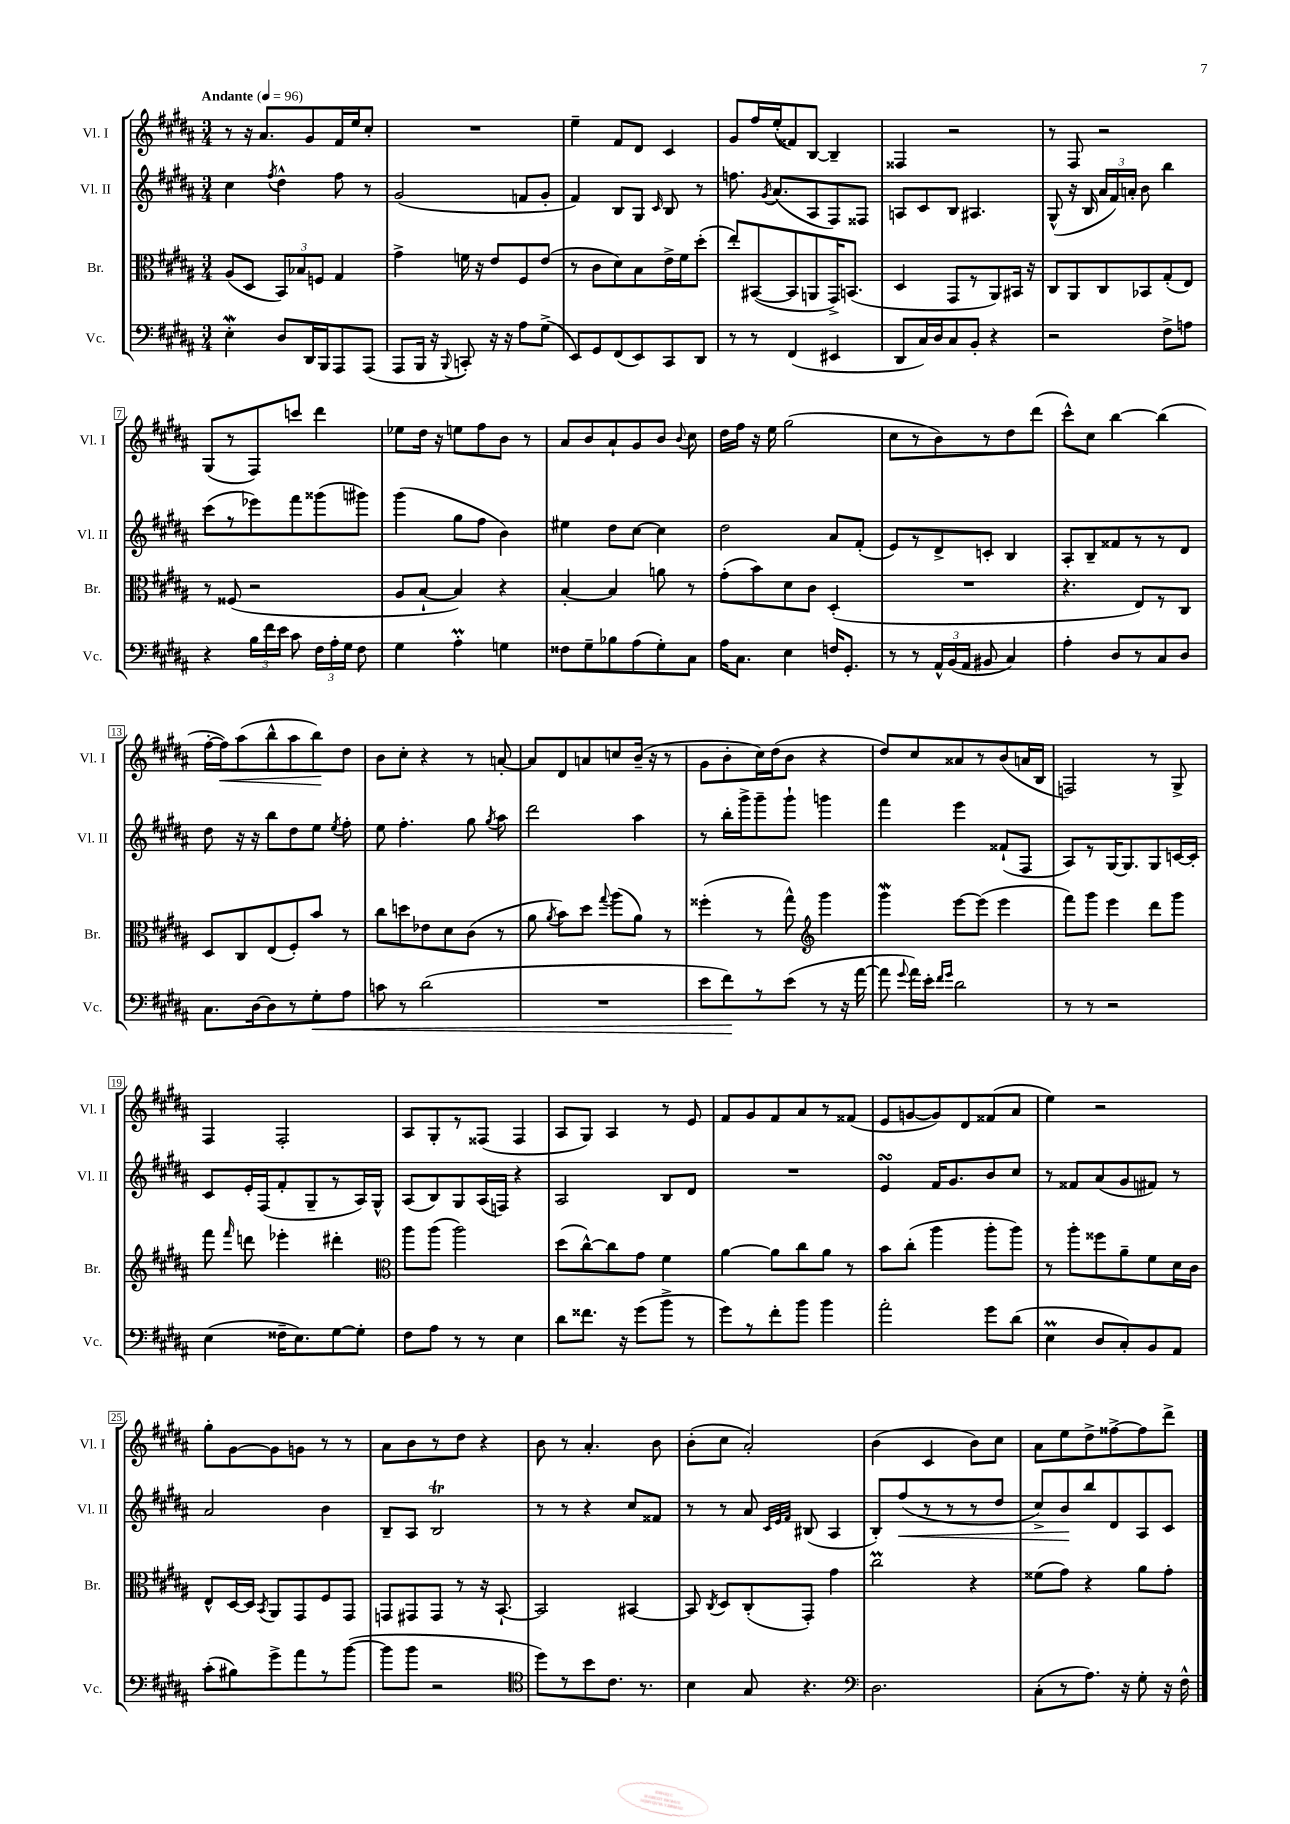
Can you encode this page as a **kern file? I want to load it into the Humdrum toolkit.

**kern	**dynam	**kern	**kern	**dynam	**kern	**dynam
*part4	*part4	*part3	*part2	*part2	*part1	*part1
*staff4	*staff4	*staff3	*staff2	*staff2	*staff1	*staff1
*I"Vc.	*	*I"Br.	*I"Vl. II	*	*I"Vl. I	*
*I'Vc.	*	*I'Br.	*I'Vl. II	*	*I'Vl. I	*
*clefF4	*	*clefC3	*clefG2	*	*clefG2	*
*k[f#c#g#d#a#]	*	*k[f#c#g#d#a#]	*k[f#c#g#d#a#]	*	*k[f#c#g#d#a#]	*
*M3/4	*	*M3/4	*M3/4	*	*M3/4	*
*MM96	*	*MM96	*MM96	*	*MM96	*
=1	=1	=1	=1	=1	=1	=1
!	!	!	!	!	!LO:TX:a:B:t=Andante	!
4Ew'\	.	(8A#/L	4cc#\	.	8r	.
.	.	8D#/J	.	.	16r	.
.	.	.	.	.	8.a#/L	.
.	.	.	8qff#/	.	.	.
8D#/L	.	12BB/L)	4dd#^^\	.	.	.
.	.	12B-X/	.	.	.	.
16DD#/L	.	.	.	.	8g#/	.
.	.	12Fn/J	.	.	.	.
16BBB/J	.	.	.	.	.	.
8AAA#/	.	4G#/	8ff#\	.	16f#/L	.
.	.	.	.	.	16ee/J	.
(8AAA#/J	.	.	8r	.	8cc#'/J	.
=2	=2	=2	=2	=2	=2	=2
8AAA#/L	.	4g#^\	(2g#/	.	2.r	.
16BBB/Jk	.	.	.	.	.	.
16r	.	.	.	.	.	.
8qqBBB/	.	.	.	.	.	.
8CCn'/)	.	16fn\	.	.	.	.
.	.	16r	.	.	.	.
16r	.	8e/L	.	.	.	.
16r	.	.	.	.	.	.
8A#\L	.	8F#/	8fn/L	.	.	.
(8G#^\J	.	(8e/J	8g#'/J	.	.	.
=3	=3	=3	=3	=3	=3	=3
8EE/L)	.	8r	4f#/)	.	4ee~\	.
8GG#/	.	8c#\L	.	.	.	.
(8FF#/	.	8d#\)	8B/L	.	8f#/L	.
8EE/)	.	8B\	8G#/J	.	8d#/J	.
.	.	.	16qqc#/	.	.	.
8CC#/	.	16e^\L	8B/	.	4c#/	.
.	.	16f#\J	.	.	.	.
8DD#/J	.	(8dd#'\J	8r	.	.	.
=4	=4	=4	=4	=4	=4	=4
8r	.	8ee'/L)	8.ffn\	.	8g#/L	.
8r	.	([8BB#X/	.	.	16ff#/L	.
.	.	.	8qg#/	.	.	.
.	.	.	(8.a#/L	.	(16ee'/J	.
(4FF#/	.	8BB#/]	.	.	8f##X/)	.
.	.	8AAn/	8A#/	.	[8B/J	.
4EE#X/	.	16GG#^/K)	8F#/)	.	4B~/]	.
.	.	(8.BBn/J	.	.	.	.
.	.	.	8F##X/J	.	.	.
=5	=5	=5	=5	=5	=5	=5
8DD#/L	.	4D#/	8An/L	.	4F##X/	.
16C#/L)	.	.	8c#/	.	.	.
16D#/J	.	.	.	.	.	.
8C#/	.	8GG#/L	8B/J	.	2r	.
8BB'/J	.	8r	4.A#X/	.	.	.
4r	.	8AA#/)	.	.	.	.
.	.	16BB#X/Jk	.	.	.	.
.	.	16r	.	.	.	.
=6	=6	=6	=6	=6	=6	=6
2r	.	8C#/L	(8G#^^/	.	8r	.
.	.	8AA#/	16r	.	8F#/	.
.	.	.	16B/	.	.	.
.	.	8C#/	24a#/LL	.	2r	.
.	.	.	24f#/)	.	.	.
.	.	.	24an'/JJ	.	.	.
.	.	8BB-X/	8b\	.	.	.
8F#^\L	.	(8G#'/	4bb\	.	.	.
8An\J	.	8E/J)	.	.	.	.
!!LO:LB:g=z
=7	=7	=7	=7	=7	=7	=7
4r	.	8r	(8ccc#\L	.	(8G#/L	.
.	.	(8F##X/	8r	.	8r	.
24B\LL	.	2r	8eee-X\)	.	8F#/)	.
24f#\	.	.	.	.	.	.
24e\JJ	.	.	.	.	.	.
8c#\	.	.	8fff#\	.	8cccn/J	.
24F#\LL	.	.	(8ggg##X\	.	4ddd#\	.
24A#'\	.	.	.	.	.	.
24G#\JJ	.	.	.	.	.	.
8F#\	.	.	8ggg#X\J)	.	.	.
=8	=8	=8	=8	=8	=8	=8
4G#\	.	8A#/L	(4ggg#\	.	8ee-X\L	.
.	.	[8B`/J	.	.	16dd#\Jk	.
.	.	.	.	.	16r	.
4A#m'\	.	4B/])	8gg#\L	.	8een\L	.
.	.	.	8ff#\J	.	8ff#\	.
4Gn\	.	4r	4b\)	.	8b\J	.
.	.	.	.	.	8r	.
=9	=9	=9	=9	=9	=9	=9
8F##X\L	.	[4B'/	4ee#X\	.	8a#/L	.
8G#~\	.	.	.	.	8b/	.
8B-X\	.	4B/]	8dd#\L	.	8a#`/	.
(8A#\	.	.	[8cc#\J	.	8g#/	.
8G#'\)	.	8an\	4cc#\]	.	8b/J	.
.	.	.	.	.	8qqb/	.
8C#\J	.	8r	.	.	8cc#\	.
=10	=10	=10	=10	=10	=10	=10
16A#\KL	.	(8g#'\L	2dd#\	.	16dd#\LL	.
8.C#\J	.	.	.	.	16ff#\JJ	.
.	.	8b\)	.	.	16r	.
.	.	.	.	.	16ee\	.
4E\	.	8d#\	.	.	(2gg#\	.
.	.	8c#\J	.	.	.	.
16Fn/KL	.	(4D#'/	8a#/L	.	.	.
8.GG#'/J	.	.	.	.	.	.
.	.	.	(8f#'/J	.	.	.
=11	=11	=11	=11	=11	=11	=11
8r	.	2.r	8e/L)	.	8cc#\L	.
8r	.	.	8r	.	8r	.
24AA#^^/LL	.	.	8d#^/	.	8b\)	.
(24BB/	.	.	.	.	.	.
24AA#/JJ	.	.	.	.	.	.
8BB#X/	.	.	8cn'/J	.	8r	.
4C#/)	.	.	4B/	.	8dd#\	.
.	.	.	.	.	(8ddd#\J	.
=12	=12	=12	=12	=12	=12	=12
4A#'\	.	4.r	8A#'/L	.	8ccc#^^\L)	.
.	.	.	8B~/	.	8cc#\J	.
8D#/L	.	.	8f##X/	.	[4bb\	.
8r	.	8E/L)	8r	.	.	.
8C#/	.	8r	8r	.	(4bb\]	.
8D#/J	.	8C#/J	8d#/J	.	.	.
!!LO:LB:g=z
=13	=13	=13	=13	=13	=13	=13
8.C#\L	.	8D#/L	8dd#\	.	[16ff#'\LL	.
!	!	!	!	!	!	!LO:HP:b
.	.	.	.	.	16ff#\J])	<
.	.	8C#/	16r	.	(8aa#\	.
[16D#\k	.	.	16r	.	.	.
8D#\]	.	(8E/	8bb\L	.	8bb^^\	.
8r	.	8F#'/)	8dd#\	.	8aa#\	.
!	!LO:HP:b	!	!	!	!	!
8G#'\	<	8b/J	8ee\J	.	8bb\)	.
.	.	.	8qee/	.	.	.
8A#\J	.	8r	8ff#'\	.	8dd#\J	[
=14	=14	=14	=14	=14	=14	=14
8cn\	.	8cc#\L	8ee\	.	8b\L	.
8r	.	8ddn\	4.ff#'\	.	8cc#'\J	.
(2d#\	.	8e-X\	.	.	4r	.
.	.	8d#\	.	.	.	.
.	.	(8c#\J	8gg#\	.	8r	.
.	.	.	8qgg#/	.	.	.
.	.	8r	8aa#\	.	[8an'/	.
=15	=15	=15	=15	=15	=15	=15
2.r	.	8a#\	2ddd#\	.	8a/L]	.
.	.	8qa#/	.	.	.	.
.	.	8b\L)	.	.	8d#/	.
.	.	8dd#\J	.	.	8an/	.
.	.	8qqgg#/	.	.	.	.
.	.	(8aa#\L	.	.	8ccn/	.
.	.	8a#\J)	4aa#\	.	(16b~/Jk	.
.	.	.	.	.	16r	.
.	.	8r	.	.	8r	.
=16	=16	=16	=16	=16	=16	=16
8e\L	.	(4ff##X'\	8r	.	8g#\L	.
8f#\)	.	.	16bb'\LL	.	8b'\	.
.	.	.	16ggg#^\J	.	.	.
8r	[	8r	8ggg#~\	.	16cc#\L)	.
.	.	.	.	.	(16dd#\J	.
(8e\J	.	8gg#^^\)	8ggg#`\J	.	8b\J	.
*	*	*clefG2	*	*	*	*
8r	.	4ggg#\	4gggn\	.	4r	.
16r	.	.	.	.	.	.
[16a#\	.	.	.	.	.	.
=17	=17	=17	=17	=17	=17	=17
8a#\]	.	4ggg#W\	4fff#\	.	8dd#/L)	.
8qqg#/	.	.	.	.	.	.
16a#\LL)	.	.	.	.	8cc#/	.
16e'\JJ	.	.	.	.	.	.
16qqf#/LL	.	.	.	.	.	.
16qqg#/JJ	.	.	.	.	.	.
2d#\	.	[8eee\L	4eee\	.	8a##X/	.
.	.	(8eee\J]	.	.	8r	.
.	.	4eee\	(8f##X`/L	.	(8b/	.
.	.	.	8F#/J	.	16an/L	.
.	.	.	.	.	16B/JJ	.
=18	=18	=18	=18	=18	=18	=18
8r	.	8fff#\L)	8A#/L)	.	2Fn/)	.
8r	.	8ggg#\J	8r	.	.	.
2r	.	4eee\	[16G#/K	.	.	.
.	.	.	8.G#/]	.	.	.
.	.	8ddd#\L	8G#/	.	8r	.
.	.	8ggg#\J	[16cn/L	.	8G#^/	.
.	.	.	16c'/JJ]	.	.	.
!!LO:LB:g=z
=19	=19	=19	=19	=19	=19	=19
(4E\	.	8fff#\	8c#/L	.	4F#/	.
.	.	16qqfff#/	.	.	.	.
.	.	8dddn\	16e'/L	.	.	.
.	.	.	(16F#/J	.	.	.
16F##X~\KL	.	4eee-X'\	8f#'/	.	2F#'/	.
8.E\)	.	.	.	.	.	.
.	.	.	8G#~/	.	.	.
[8G#\	.	4ddd#X'\	8r	.	.	.
8G#'\J]	.	.	16A#/L)	.	.	.
.	.	.	16G#^^/JJ	.	.	.
=20	=20	=20	=20	=20	=20	=20
*	*	*clefC3	*	*	*	*
8F#\L	.	8aa#\L	(8A#/L	.	8A#/L	.
8A#\J	.	(8aa#\J	8B/)	.	8G#'/	.
8r	.	2aa#\)	8G#/	.	8r	.
8r	.	.	(16A#/L	.	(8F##X/J	.
.	.	.	16Fn/JJ)	.	.	.
4E\	.	.	4r	.	4F##/	.
=21	=21	=21	=21	=21	=21	=21
8d#\L	.	(8dd#\L	2A#/	.	8A#/L	.
8.f##X\J	.	[8cc#^^\)	.	.	8G#/J)	.
.	.	8cc#\]	.	.	4A#/	.
16r	.	.	.	.	.	.
(8g#\L	.	8g#\J	.	.	.	.
8b^\J	.	4f#\	8B/L	.	8r	.
8r	.	.	8d#/J	.	8e/	.
=22	=22	=22	=22	=22	=22	=22
8g#\L)	.	[4a#\	2.r	.	8f#/L	.
8r	.	.	.	.	8g#/	.
8f#'\	.	8a#\L]	.	.	8f#/	.
8b\J	.	8cc#\	.	.	8a#/	.
4b\	.	8a#\J	.	.	8r	.
.	.	8r	.	.	(8f##X/J	.
=23	=23	=23	=23	=23	=23	=23
2a#'\	.	8b\L	4esSSs/	.	8e/L	.
.	.	(8cc#'\J	.	.	[8gn/	.
.	.	4aa#\	16f#/KL	.	8g/])	.
.	.	.	8.g#/	.	.	.
.	.	.	.	.	8d#/	.
8g#\L	.	8aa#'\L	8b/	.	(8f##X/	.
(8d#\J	.	8aa#\J)	8cc#/J	.	8a#/J	.
=24	=24	=24	=24	=24	=24	=24
4EM\	.	8r	8r	.	4ee\)	.
.	.	8aa#'\L	8f##X/L	.	.	.
8D#/L	.	8ff##X\	(8a#/	.	2r	.
8C#'/)	.	8a#~\	8g#/	.	.	.
8BB/	.	8f#\	8f#X/J)	.	.	.
8AA#/J	.	16d#\L	8r	.	.	.
.	.	16c#\JJ	.	.	.	.
!!LO:LB:g=z
=25	=25	=25	=25	=25	=25	=25
(8c#'\L	.	8E^^/L	2a#/	.	8gg#'\L	.
8B#X\)	.	[16D#/L	.	.	[8g#\	.
.	.	16D#/JJ]	.	.	.	.
.	.	8qBB/	.	.	.	.
8g#^\	.	8AA#/L	.	.	8g#\]	.
8a#\	.	8GG#/	.	.	8gn\J	.
8r	.	8F#/	4b\	.	8r	.
([8b\J	.	8GG#/J	.	.	8r	.
=26	=26	=26	=26	=26	=26	=26
8b\L]	.	8GGn/L	8B~/L	.	8a#\L	.
8b\J	.	8GG#X/	8A#/J	.	8b\	.
2r	.	8GG#/J	2BT/	.	8r	.
.	.	8r	.	.	8dd#\J	.
.	.	16r	.	.	4r	.
.	.	[8.BB`/	.	.	.	.
=27	=27	=27	=27	=27	=27	=27
*clefC4	*	*	*	*	*	*
8dd#\L)	.	2BB/]	8r	.	8b\	.
8r	.	.	8r	.	8r	.
8b\	.	.	4r	.	4.a#'/	.
8.c#\J	.	.	.	.	.	.
.	.	[4BB#X/	8cc#/L	.	.	.
8.r	.	.	.	.	.	.
.	.	.	8f##X/J	.	8b\	.
=28	=28	=28	=28	=28	=28	=28
4B\	.	8BB#/]	8r	.	(8b'\L	.
.	.	8qC#/	.	.	.	.
.	.	8D#/L	8r	.	8cc#\J	.
8G#/	.	(8C#'/	8a#/	.	2a#'/)	.
.	.	.	32qqc#/LLL	.	.	.
.	.	.	32qqe/	.	.	.
.	.	.	32qqf#/JJJ	.	.	.
4.r	.	8GG#'/J)	(8B#X/	.	.	.
.	.	4g#\	4A#/	.	.	.
=29	=29	=29	=29	=29	=29	=29
*clefF4	*	*	*	*	*	*
2.D#\	.	2cc#M\	8B'/L)	.	(4b\	.
!	!	!	!	!LO:HP:b	!	!
.	.	.	(8ff#/	<	.	.
.	.	.	8r	.	4c#/	.
.	.	.	8r	.	.	.
.	.	4r	8r	.	8b\L)	.
.	.	.	8dd#/J	.	8cc#\J	.
=30	=30	=30	=30	=30	=30	=30
(8C#'\L	.	(8f##X\L	8cc#^/L)	.	8a#\L	.
8r	.	8g#\J)	8b/	.	8ee\	.
8.A#\J)	.	4r	8bb/	[	8dd#^\	.
.	.	.	8d#/	.	[8ff##X^\	.
16r	.	.	.	.	.	.
8G#'\	.	8a#\L	8A#/	.	8ff##\]	.
16r	.	8g#'\J	8c#/J	.	8ddd#^\J	.
16F#^^\	.	.	.	.	.	.
==	==	==	==	==	==	==
*-	*-	*-	*-	*-	*-	*-
